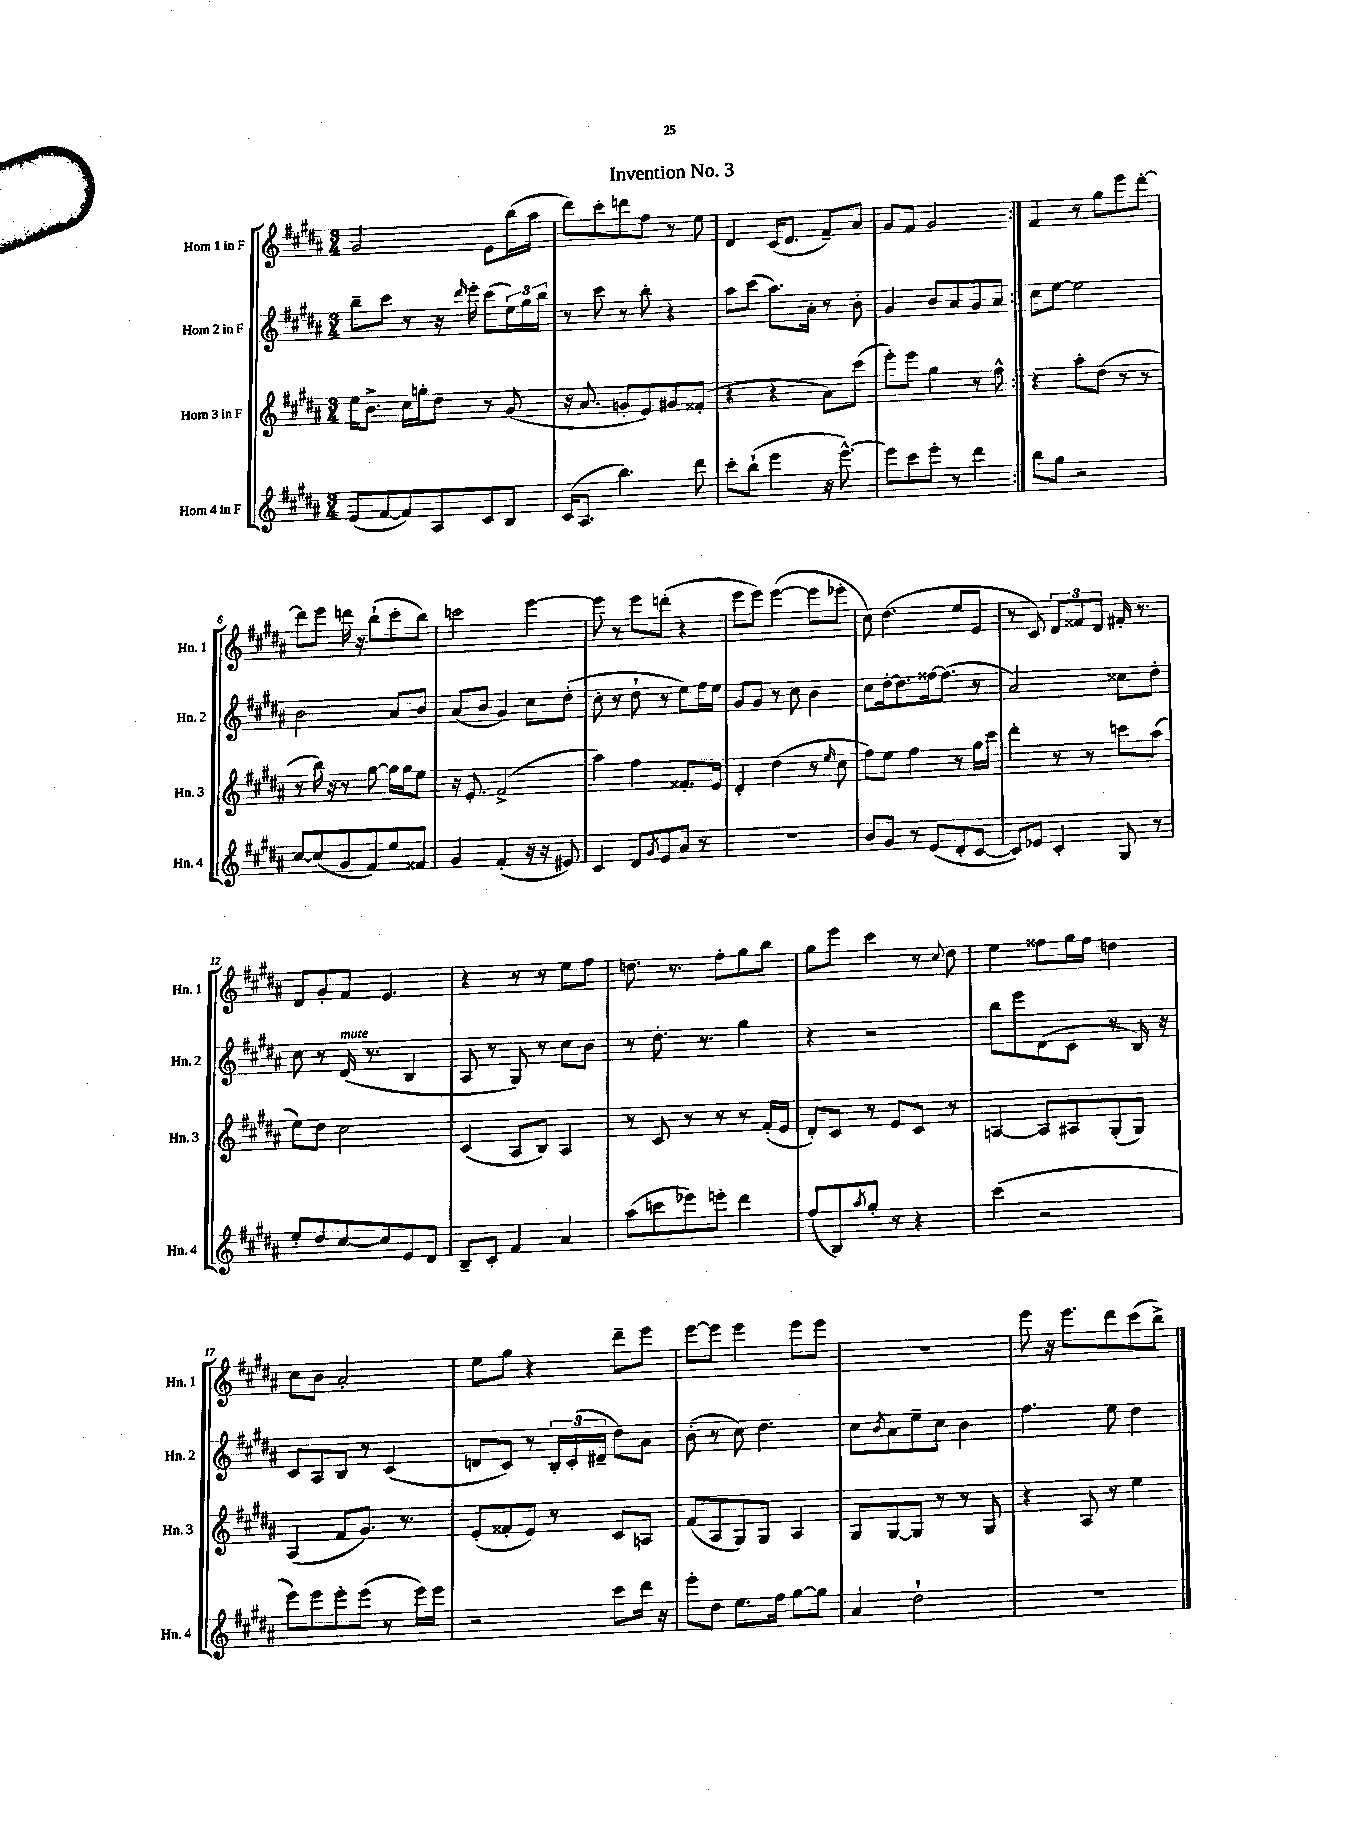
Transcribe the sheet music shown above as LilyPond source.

\header { title = "Invention No. 3" }
<<
\new StaffGroup <<
\new Staff = "s0" \with { instrumentName = "Horn 1 in F" shortInstrumentName = "Hn. 1" } {
    \clef treble \key b \major \numericTimeSignature \time 3/4
    \repeat volta 2 { gis'2 e'8 b''16( ais''16 |
    dis'''8) cis'''8-. d'''8 fis''8 r8 e''8 |
    dis'4 cis'16( dis'8. fis'8--) ais'8 |
    gis'8 fis'8 gis'2 | }
    fis'4 r8 gis''8 e'''8 dis'''8~-. |
    dis'''8 e'''8 d'''16 r16 b''8-!( cis'''8-. b''8) |
    c'''2 e'''4~ |
    e'''8 r8 e'''8 d'''8-.( r4 |
    e'''8 e'''8) e'''4~( e'''8 ees'''8-. |
    cis''8) dis''4.( e''8 e'8 |
    r8 cis'8) \tuplet 3/2 { dis'8 fisis'8 dis'8 } fis'16-. r8. |
    dis'8 gis'8-. fis'8 e'4. |
    r4 r8 r8 e''8 fis''8 |
    d''8. r8. fis''8-. gis''8 b''8 |
    gis''8 e'''8 cis'''4 r8 \appoggiatura { cis''8 } dis''8 |
    e''4 fisis''8 gis''16 fisis''16 d''4 |
    cis''8 b'8 ais'2-. |
    e''8 gis''8 r4 dis'''8-- e'''8 |
    e'''8~ e'''8 e'''4 e'''8 e'''8 |
    R2. |
    e'''8 r16 e'''8. dis'''8 cis'''8( b''8->) \bar "|." |
}
\new Staff = "s1" \with { instrumentName = "Horn 2 in F" shortInstrumentName = "Hn. 2" } {
    \clef treble \key b \major \numericTimeSignature \time 3/4
    \repeat volta 2 { b''8-- cis'''8 r8 r16 \grace { dis'''16 } e'''16-. cis'''8( \tuplet 3/2 { e''16) gis''16 b''16 } |
    r8 cis'''8 r8 b''8-. r4 |
    ais''8 cis'''8( ais''8.) ais'16-. r8 b'8-. |
    gis'4 b'8 ais'8 gis'8 ais'8 | }
    cis''8 e''8~ e''2 |
    b'2 ais'8 b'8 |
    ais'8( b'8 gis'4) cis''8 dis''8-.( |
    cis''8-. r8 dis''8-! r8 e''8) fis''16 e''16 |
    gis'8 gis'8 r8 cis''8 b'4 |
    cis''8 dis''16~-. dis''8. fisis''16~ fisis''8.( r8 |
    ais'2) cisis''8 dis''8-. |
    cis''8 r8 dis'16^\markup { \italic "mute" }( r8. b4 |
    ais8 r8 gis8) r8 cis''8 b'8 |
    r8 dis''8.-. r8. gis''4 |
    r4 r2 |
    b''8 e'''8 dis'8( cis'8 r8 b16) r16 |
    cis'8 ais8 b8 r8 cis'4( |
    d'8 cis'8) r8 \tuplet 3/2 { b16-. cis'16-.( dis'16-- } dis''8) ais'8 |
    b'8-.( r8 cis''8) dis''4. |
    cis''8 \acciaccatura { b'8 } ais'8 e''8-- cis''8 b'4 |
    fis''4. e''8 dis''4 \bar "|." |
}
\new Staff = "s2" \with { instrumentName = "Horn 3 in F" shortInstrumentName = "Hn. 3" } {
    \clef treble \key b \major \numericTimeSignature \time 3/4
    \repeat volta 2 { e''16 b'8.-> cis''16 g''16-. dis''8 r8 gis'8( |
    r16 ais'8. g'8-. e'8) gis'8 fisis'8-.( |
    r4 r4 ais'8) cis'''8( |
    e'''8-.) e'''8 gis''4 r8 fis''8-^ | }
    r4 ais''8-. dis''8( r8 r8 |
    r8 b''16) r16 r8 gis''8~ gis''16 gis''16 e''8 |
    r16 e'8.-. fis'2->( |
    ais''4) fis''4 fisis'8.-. e'16 |
    dis'4-. dis''4( r8 \grace { e''16 } cis''8 |
    fis''8) e''8 fis''4 r8 gis''16 cis'''16 |
    dis'''4-. r8 r8 c'''8 ais''8( |
    e''8) dis''8 cis''2 |
    cis'4( ais8 b8) ais4 |
    r8 cis'8 r8 r8 r8 fis'16-.( e'16 |
    dis'8-.) cis'8 r8 e'8 cis'8 r8 |
    a4~ a8 ais8 gis8-.( gis8) |
    ais4( fis'8 gis'8.) r8. |
    e'8-.( fisis'8-. e'8) r8 cis'8 a8 |
    fis'8( ais8 gis8) gis8 ais4 |
    gis8 gis8~ gis8 r8 r8 gis8 |
    r4 ais8 r8 e''4 \bar "|." |
}
\new Staff = "s3" \with { instrumentName = "Horn 4 in F" shortInstrumentName = "Hn. 4" } {
    \clef treble \key b \major \numericTimeSignature \time 3/4
    \repeat volta 2 { e'8( fis'8~ fis'8) ais8 cis'8 b8 |
    cis'16( ais8. b''4.) dis'''8 |
    cis'''8-. b''8-!( e'''4 r16 e'''8.~-^) |
    e'''8 cis'''8 e'''8-. r8 dis'''4 | }
    b''8 gis''8 r2 |
    cis''8~ cis''8( gis'8 fis'8) e''8 fisis'8 |
    gis'4 fis'4-.( r16 r16 eis'8) |
    cis'4 dis'8 \acciaccatura { gis'8 } e'8 ais'8 r8 |
    R2. |
    b'8 gis'8 r8 e'8( dis'8-. cis'8~ |
    cis'8) ees'8 cis'4-. gis8 r8 |
    e''8-. dis''8 cis''8~ cis''8 e'8 dis'8 |
    b8-- cis'8-. fis'4 ais'4 |
    ais''8( c'''8 ees'''8) e'''8-. dis'''4 |
    fis''8( b8) \acciaccatura { ais''8 } gis''8-. r8 r4 |
    cis'''4( r2 |
    e'''8) e'''8 e'''8-. e'''8( r8 e'''16) e'''16 |
    r2 cis'''8 dis'''16 r16 |
    e'''8-. dis''8 e''8. fis''16 gis''8~ gis''8 |
    ais'4 dis''2-! |
    R2. \bar "|." |
}
>>
>>
